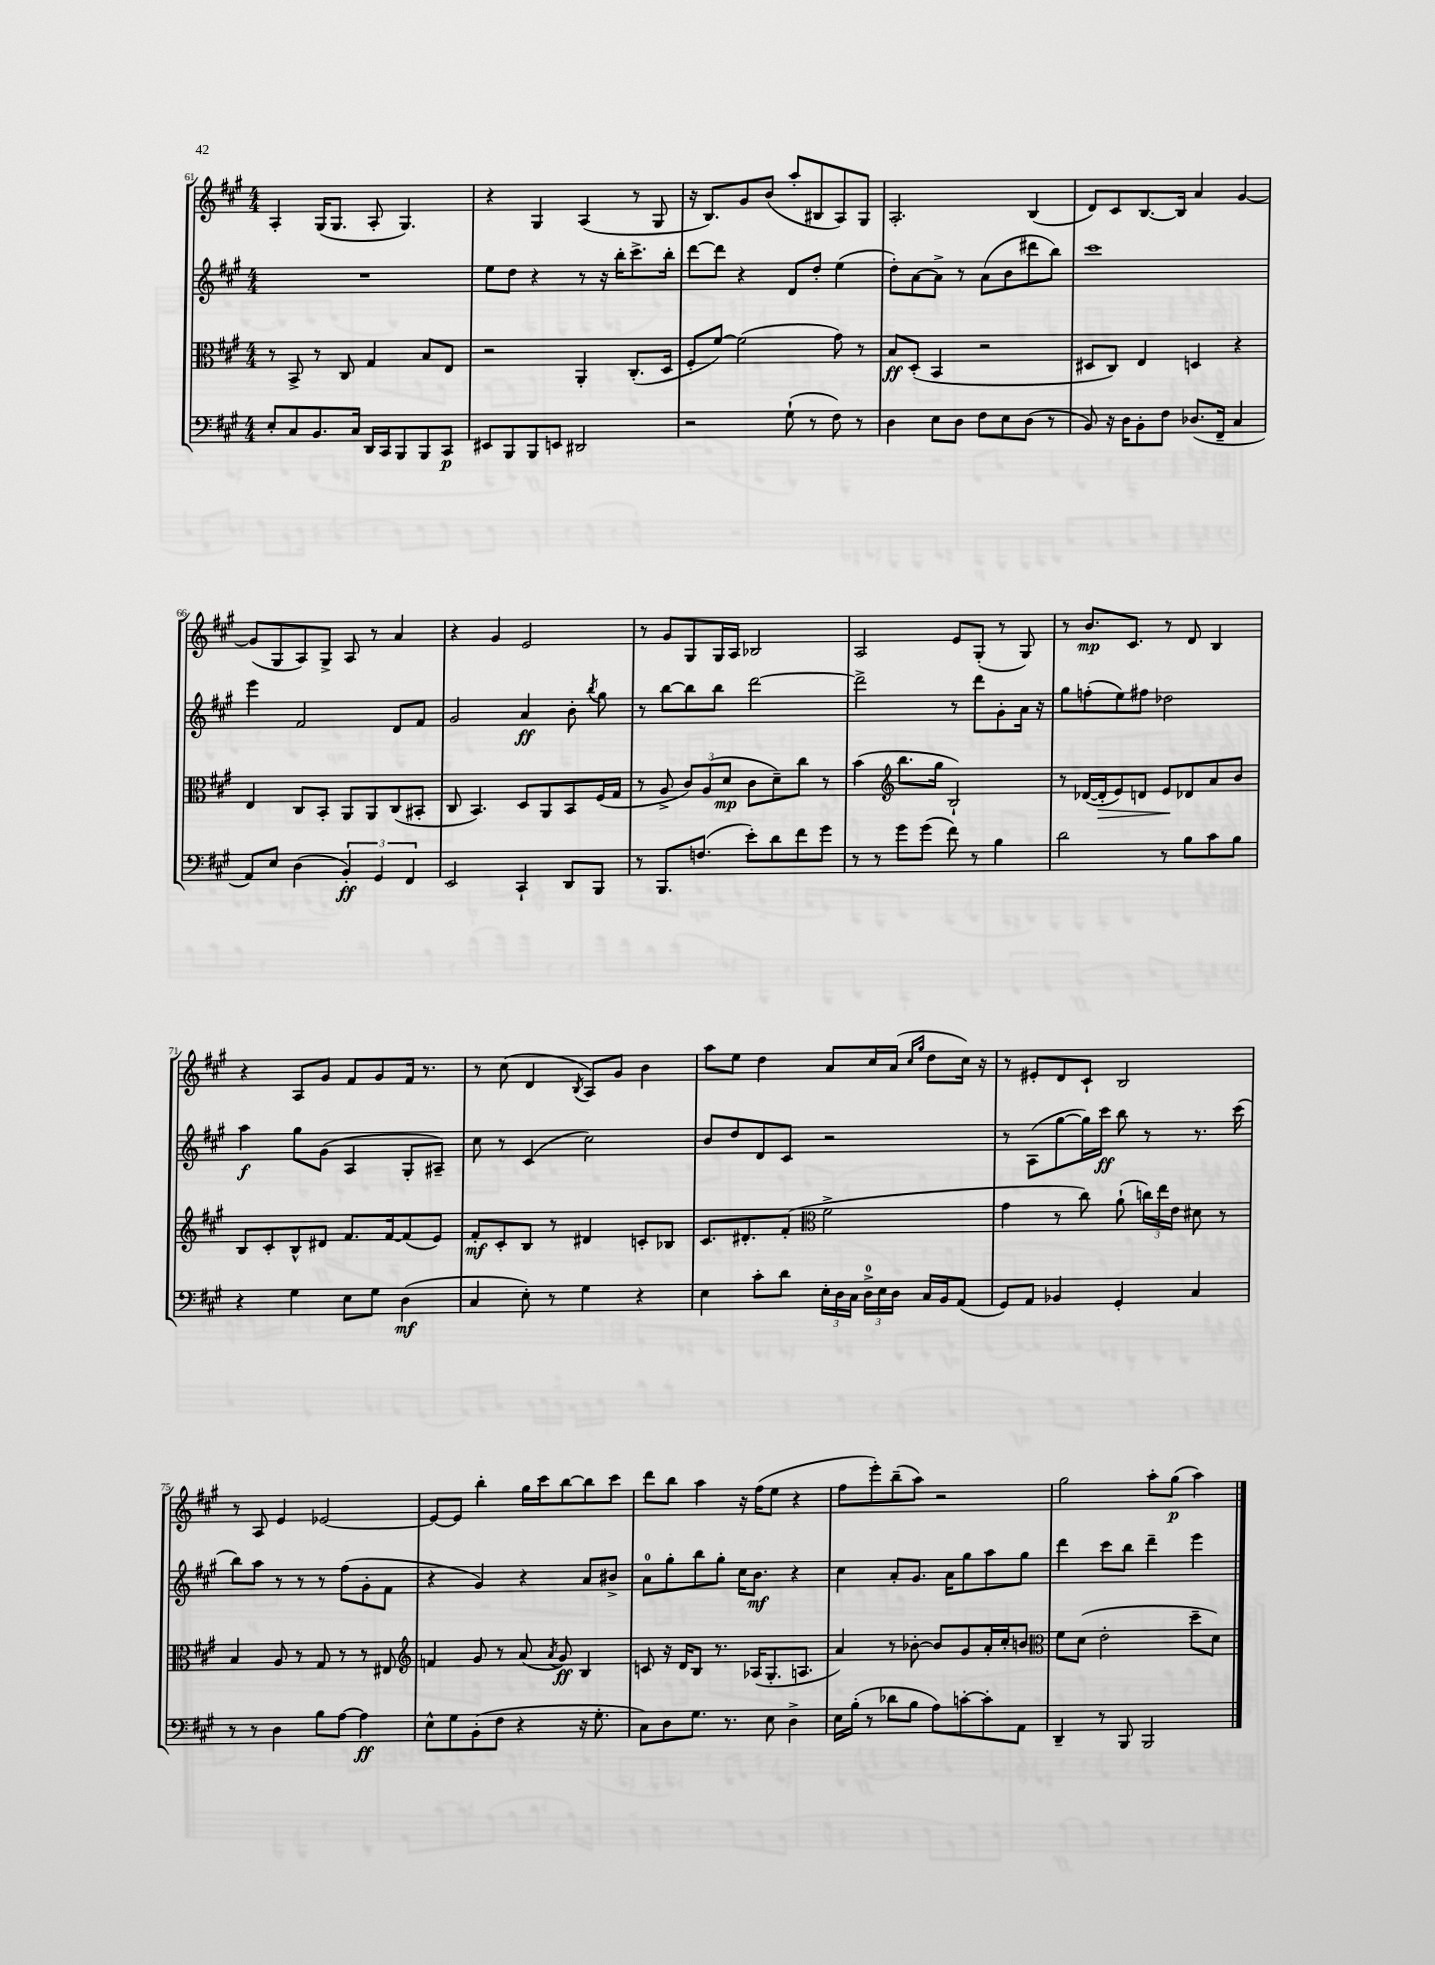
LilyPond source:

<<
\new StaffGroup <<
\new Staff = "s0" {
    \clef treble \key a \major \numericTimeSignature \time 4/4
    \autoBeamOff a4-. gis16[( gis8.] a8-. gis4.) |
    r4 gis4 a4( r8 gis8 |
    r16 b8.[) gis'8 b'8]( a''8[-. bis8 a8) gis8] |
    a2.-. b4( |
    d'8[) cis'8 b8.~ b16] a'4 gis'4~ |
    gis'8[( gis8 a8) gis8]-> a8 r8 a'4 |
    r4 gis'4 e'2 |
    r8 gis'8[ gis8 gis16 a16] bes2 |
    a2 e'8[ gis8]-.( r8 gis8) |
    r8 b'8.[\mp cis'8.] r8 d'8 b4 |
    r4 a8[ gis'8] fis'8[ gis'8 fis'16] r8. |
    r8 cis''8( d'4 \acciaccatura { b8 } a8[) gis'8] b'4 |
    a''8[ e''8] d''4 a'8[ cis''16 a'16]( \grace { cis''16[ gis''16] } d''8[ cis''16]) r16 |
    r8 eis'8[-. d'8 cis'8]-! b2 |
    r8 a8 e'4 ees'2~ |
    ees'8[~ ees'8] b''4-. gis''16[ cis'''16 b''8~ b''8 cis'''8] |
    d'''8[ b''8] a''4 r16 fis''16[( e''8] r4 |
    fis''8[ e'''8-.) b''8--( a''8]) r2 |
    gis''2 a''8[-. gis''8]\p( a''4) \bar "|." |
}
\new Staff = "s1" {
    \clef treble \key a \major \numericTimeSignature \time 4/4
    \autoBeamOff R1 |
    e''8[ d''8] r4 r8 r16 b''16[-. cis'''8.-> b''16]-. |
    d'''8[~ d'''8] r4 d'8[ d''8]-. e''4( |
    d''8[-.) a'8~ a'8]-> r8 a'8[( b'8 dis'''8 b''8]) |
    cis'''1 |
    e'''4 fis'2 d'8[ fis'8] |
    gis'2 a'4\ff b'8-. \acciaccatura { b''8 } gis''8 |
    r8 b''8[~ b''8 b''8] d'''2~ |
    d'''2-> r8 d'''8[ gis'8-. a'16] r16 |
    gis''8[ f''8-.( e''8) fis''8] des''2 |
    a''4\f gis''8[ gis'8]( a4 gis8[-. ais8]--) |
    cis''8 r8 cis'4( cis''2) |
    b'8[ d''8 d'8 cis'8] r2 |
    r8 a8[( gis''8~ gis''16) cis'''16]\ff b''8 r8 r8. cis'''16( |
    b''8[) a''8] r8 r8 r8 fis''8[( gis'8-. fis'8] |
    r4 gis'4) r4 a'8[ bis'8]-> |
    a'8[-0 gis''8-. b''8 gis''8]-. cis''16[ b'8.]\mf r4 |
    cis''4 a'8[-. gis'8.] a'16[ gis''8 a''8 gis''8] |
    d'''4 cis'''8[ b''8] d'''4-- e'''4 \bar "|." |
}
\new Staff = "s2" {
    \clef alto \key a \major \numericTimeSignature \time 4/4
    \autoBeamOff r8 b,8-> r8 cis8 gis4 b8[ e8] |
    r2 a,4-. cis8.[-.( d16] |
    fis8[-. fis'8]~) fis'2( gis'8) r8 |
    b8[\ff d8]-.( b,4 r2 |
    dis8[ cis8]) e4 d4 r4 |
    e4 cis8[ b,8]-. a,8[ a,8 cis8( bis,8]-. |
    cis8 b,4.) d8[ a,8 b,8 fis16( gis16] |
    r8 a8-> \tuplet 3/2 { cis'8[) a8( d'8]\mp } cis'8[ d'8--) cis''8] r8 |
    b'4( \clef treble b''8.[ gis''16] b2-!) |
    r8 des'16[~( des'16-.\> e'8) d'8] e'8[\! des'8 a'8 b'8] |
    b8[ cis'8-. b8-^ dis'8] fis'8.[ fis'16~ fis'8( e'8]) |
    fis'8[-.\mf cis'8-. b8] r8 dis'4 c'8[-. bes8] |
    cis'8.[ dis'8.-. fis'8]-.( \clef alto fis'2-> |
    gis'4 r8 cis''8) a'8-!( \tuplet 3/2 { c''16[) e''16 e'16] } dis'8 r8 |
    b4 a8 r8 gis8 r8 r8 eis8 |
    \clef treble f'4 gis'8 r8 a'8( \acciaccatura { a'8 } gis'8\ff) b4 |
    c'8 r16 d'16[ b8] r8. aes16[( gis8.-. a8.] |
    a'4) r8 bes'8~-. bes'8[ gis'8 a'16-. cis''16-. b'8] |
    \clef alto fis'8[ d'8]( e'2-. d''8[-- d'8]) \bar "|." |
}
\new Staff = "s3" {
    \clef bass \key a \major \numericTimeSignature \time 4/4
    \autoBeamOff e8[-. cis8 b,8. cis16] d,16[ cis,16 b,,8 b,,8 cis,8]\p |
    eis,8[ b,,8 b,,8 e,8] dis,2 |
    r2 gis8-!( r8 fis8) r8 |
    d4 e8[ d8] fis8[ e8 d8]( r8 |
    b,8) r16 d16[ b,8-. fis8] des8.[( fis,16]-- cis4 |
    a,8[) e8] d4( \tuplet 3/2 { b,4-.\ff) gis,4 fis,4 } |
    e,2 cis,4-! d,8[ b,,8] |
    r8 b,,8.[ f8.]( e'8[-.) d'8 fis'8 gis'8] |
    r8 r8 gis'8[ gis'8]( fis'8) r8 b4 |
    d'2 r8 b8[ cis'8 b8] |
    r4 gis4 e8[ gis8] d4\mf( |
    cis4 e8-.) r8 gis4 r4 |
    e4 cis'8[-. d'8] \tuplet 3/2 { e16[-. d16 cis16] } \tuplet 3/2 { d16[-0-> e16 d16] } cis16[ b,16 a,8]( |
    gis,8[) a,8] bes,4 gis,4-. cis4 |
    r8 r8 d4 b8[ a8]~ a4\ff |
    e8[-^ gis8 b,8-.( fis8] r4 r16 gis8.-. |
    cis8[) d8 gis8.] r8. e8 d4-> |
    e16[ b16]-.( r8 des'8[ b8] a8[) c'8~-. c'8-. a,8] |
    d,4-- r8 b,,8 b,,2 \bar "|." |
}
>>
>>
\layout { \context { \Score currentBarNumber = #61 } }
